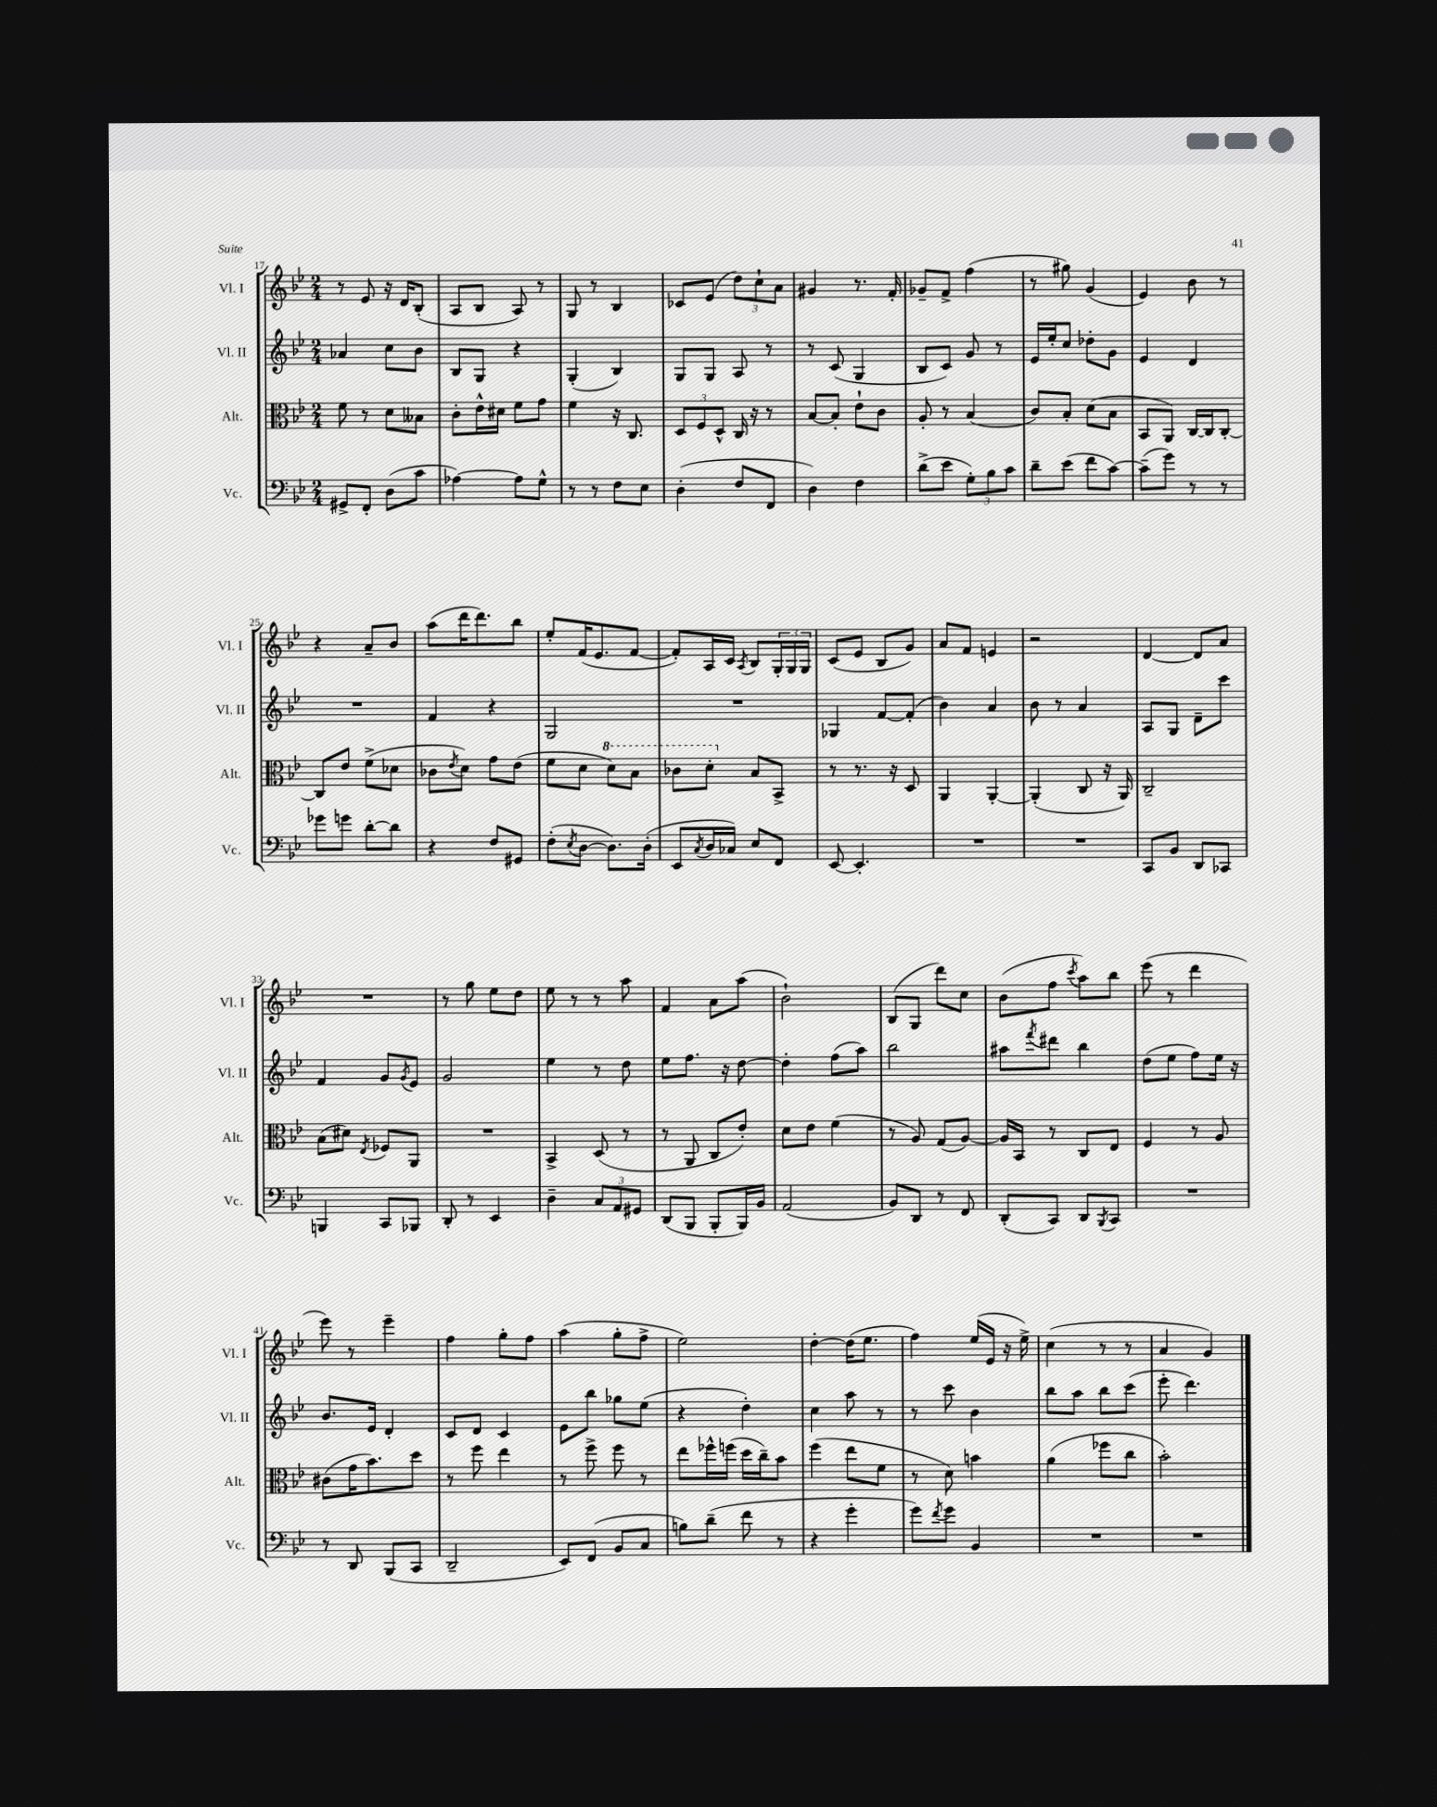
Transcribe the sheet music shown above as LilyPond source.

<<
\new StaffGroup <<
\new Staff = "s0" \with { instrumentName = "Vl. I" shortInstrumentName = "Vl. I" } {
    \clef treble \key bes \major \numericTimeSignature \time 2/4
    r8 ees'8 r16 d'16 bes8-.( |
    a8 bes8 a8) r8 |
    g8 r8 bes4 |
    ces'8 ees'8( \tuplet 3/2 { d''8) c''8-! a'8 } |
    gis'4 r8. f'16-. |
    ges'8-- f'8-> f''4( |
    r8 gis''8) g'4( |
    ees'4) bes'8 r8 |
    r4 a'8-- bes'8 |
    a''8( d'''16 d'''8.) bes''8 |
    ees''8-. f'16( ees'8. f'8~ |
    f'8-.) a16 c'16 \acciaccatura { a8 } bes8 \tuplet 3/2 { g16-. g16 g16 } |
    c'8( ees'8 bes8 g'8) |
    a'8 f'8 e'4 |
    r2 |
    d'4~ d'8 a'8 |
    R2 |
    r8 g''8 ees''8 d''8 |
    ees''8 r8 r8 a''8 |
    f'4 a'8 a''8( |
    bes'2-!) |
    bes8( g8 d'''8) c''8 |
    bes'8( f''8 \acciaccatura { c'''8 } a''8) bes''8 |
    ees'''8( r8 d'''4 |
    ees'''8) r8 ees'''4-- |
    f''4 g''8-. f''8 |
    a''4( g''8-. f''8-> |
    ees''2) |
    d''4~-. d''16( ees''8. |
    f''4) ees''16( ees'16 r16 ees''16->) |
    c''4( r8 r8 |
    a'4 g'4) \bar "|." |
}
\new Staff = "s1" \with { instrumentName = "Vl. II" shortInstrumentName = "Vl. II" } {
    \clef treble \key bes \major \numericTimeSignature \time 2/4
    aes'4 c''8 bes'8 |
    bes8 g8 r4 |
    g4-.( bes4) |
    g8 g8 a8 r8 |
    r8 c'8( g4 |
    bes8 c'8) g'8 r8 |
    ees'16 ees''16-. c''8 des''8-. g'8 |
    ees'4 d'4 |
    R2 |
    f'4 r4 |
    g2 |
    R2 |
    ges4 f'8~ f'8-.( |
    bes'4) a'4 |
    bes'8 r8 a'4 |
    a8 g8 d'8-- c'''8 |
    f'4 g'8 \acciaccatura { g'8 } ees'8 |
    g'2 |
    ees''4 r8 d''8 |
    ees''8 f''8. r16 d''8~ |
    d''4-. f''8( a''8) |
    bes''2 |
    ais''8 \acciaccatura { f'''8 } dis'''8 bes''4 |
    d''8( ees''8 f''8) ees''16 r16 |
    bes'8. ees'16 d'4-. |
    c'8 d'8 c'4 |
    ees'8 bes''8 ges''8 ees''8( |
    r4 d''4-.) |
    c''4 a''8 r8 |
    r8 c'''8 bes'4 |
    bes''8 a''8 bes''8 c'''8( |
    ees'''8-. d'''4.) \bar "|." |
}
\new Staff = "s2" \with { instrumentName = "Alt." shortInstrumentName = "Alt." } {
    \clef alto \key bes \major \numericTimeSignature \time 2/4
    f'8 r8 d'8 beses8 |
    c'8-. ees'16-^ dis'16 f'8 g'8 |
    f'4 r16 c8. |
    \tuplet 3/2 { d8 f8 d8-^ } c16 r16 r8 |
    bes8~ bes8-. ees'8-! c'8 |
    a8-. r8 bes4( |
    c'8) bes8-. d'8( bes8 |
    bes,8 a,8) c16~ c16 c8~-. |
    c8 ees'8 f'8->( des'8 |
    ces'8 \acciaccatura { ees'8 } d'8) g'8 ees'8( |
    f'8 d'8 \ottava #1 d''8) bes'8 |
    ces''8 d''8-. \ottava #0 bes8 bes,8-> |
    r8 r8. r16 d8 |
    a,4 a,4~-. |
    a,4-.( c8 r16 a,16) |
    c2-- |
    bes8( dis'8) \acciaccatura { ees8 } fes8 a,8 |
    R2 |
    bes,4-> d8( r8 |
    r8 a,8 c8 ees'8-.) |
    d'8 ees'8 f'4( |
    r8 a8) g8( a8~) |
    a16 bes,16 r8 c8 ees8 |
    f4 r8 a8 |
    cis'8( g'16 bes'8.) d''8 |
    r8 f''8 ees''4 |
    r8 f''8-> f''8 r8 |
    ees''8 fes''16-^ f''16( d''16 c''16--) bes'8 |
    f''4( ees''8 f'8 |
    r8 d'8) b'4 |
    a'4( fes''8 c''8 |
    bes'2-.) \bar "|." |
}
\new Staff = "s3" \with { instrumentName = "Vc." shortInstrumentName = "Vc." } {
    \clef bass \key bes \major \numericTimeSignature \time 2/4
    gis,8-> f,8-. d8( c'8 |
    aes4~) aes8 g8-^ |
    r8 r8 f8 ees8 |
    d4-.( f8 f,8 |
    d4) f4 |
    d'8->( ees'8 \tuplet 3/2 { g8-.) bes8 c'8 } |
    d'8-- ees'8( f'8 c'8~) |
    c'8--( g'8) r8 r8 |
    ges'8 g'8 d'8~-. d'8 |
    r4 f8 gis,8 |
    f8-.( \acciaccatura { ees8 } d8~ d8.) d16-.( |
    ees,8 \acciaccatura { c8 } d16 ces16) ees8 f,8 |
    ees,8~ ees,4.-. |
    R2 |
    R2 |
    c,8 bes,8 d,8 ces,8 |
    b,,4 c,8 bes,,8 |
    d,8-. r8 ees,4 |
    d4-- \tuplet 3/2 { c8 a,8 gis,8 } |
    d,8( bes,,8 bes,,8-. bes,,16) bes,16 |
    a,2( |
    bes,8) d,8 r8 f,8 |
    d,8-.( c,8) d,8 \acciaccatura { bes,,8 } c,8 |
    R2 |
    r8 d,8 bes,,8( c,8 |
    d,2-- |
    ees,8) f,8( bes,8 c8 |
    b8) d'8--( f'8 r8 |
    r4 g'4-. |
    g'8) \acciaccatura { f'8 } g'8 bes,4 |
    R2 |
    R2 \bar "|." |
}
>>
>>
\layout { \context { \Score currentBarNumber = #17 } }
